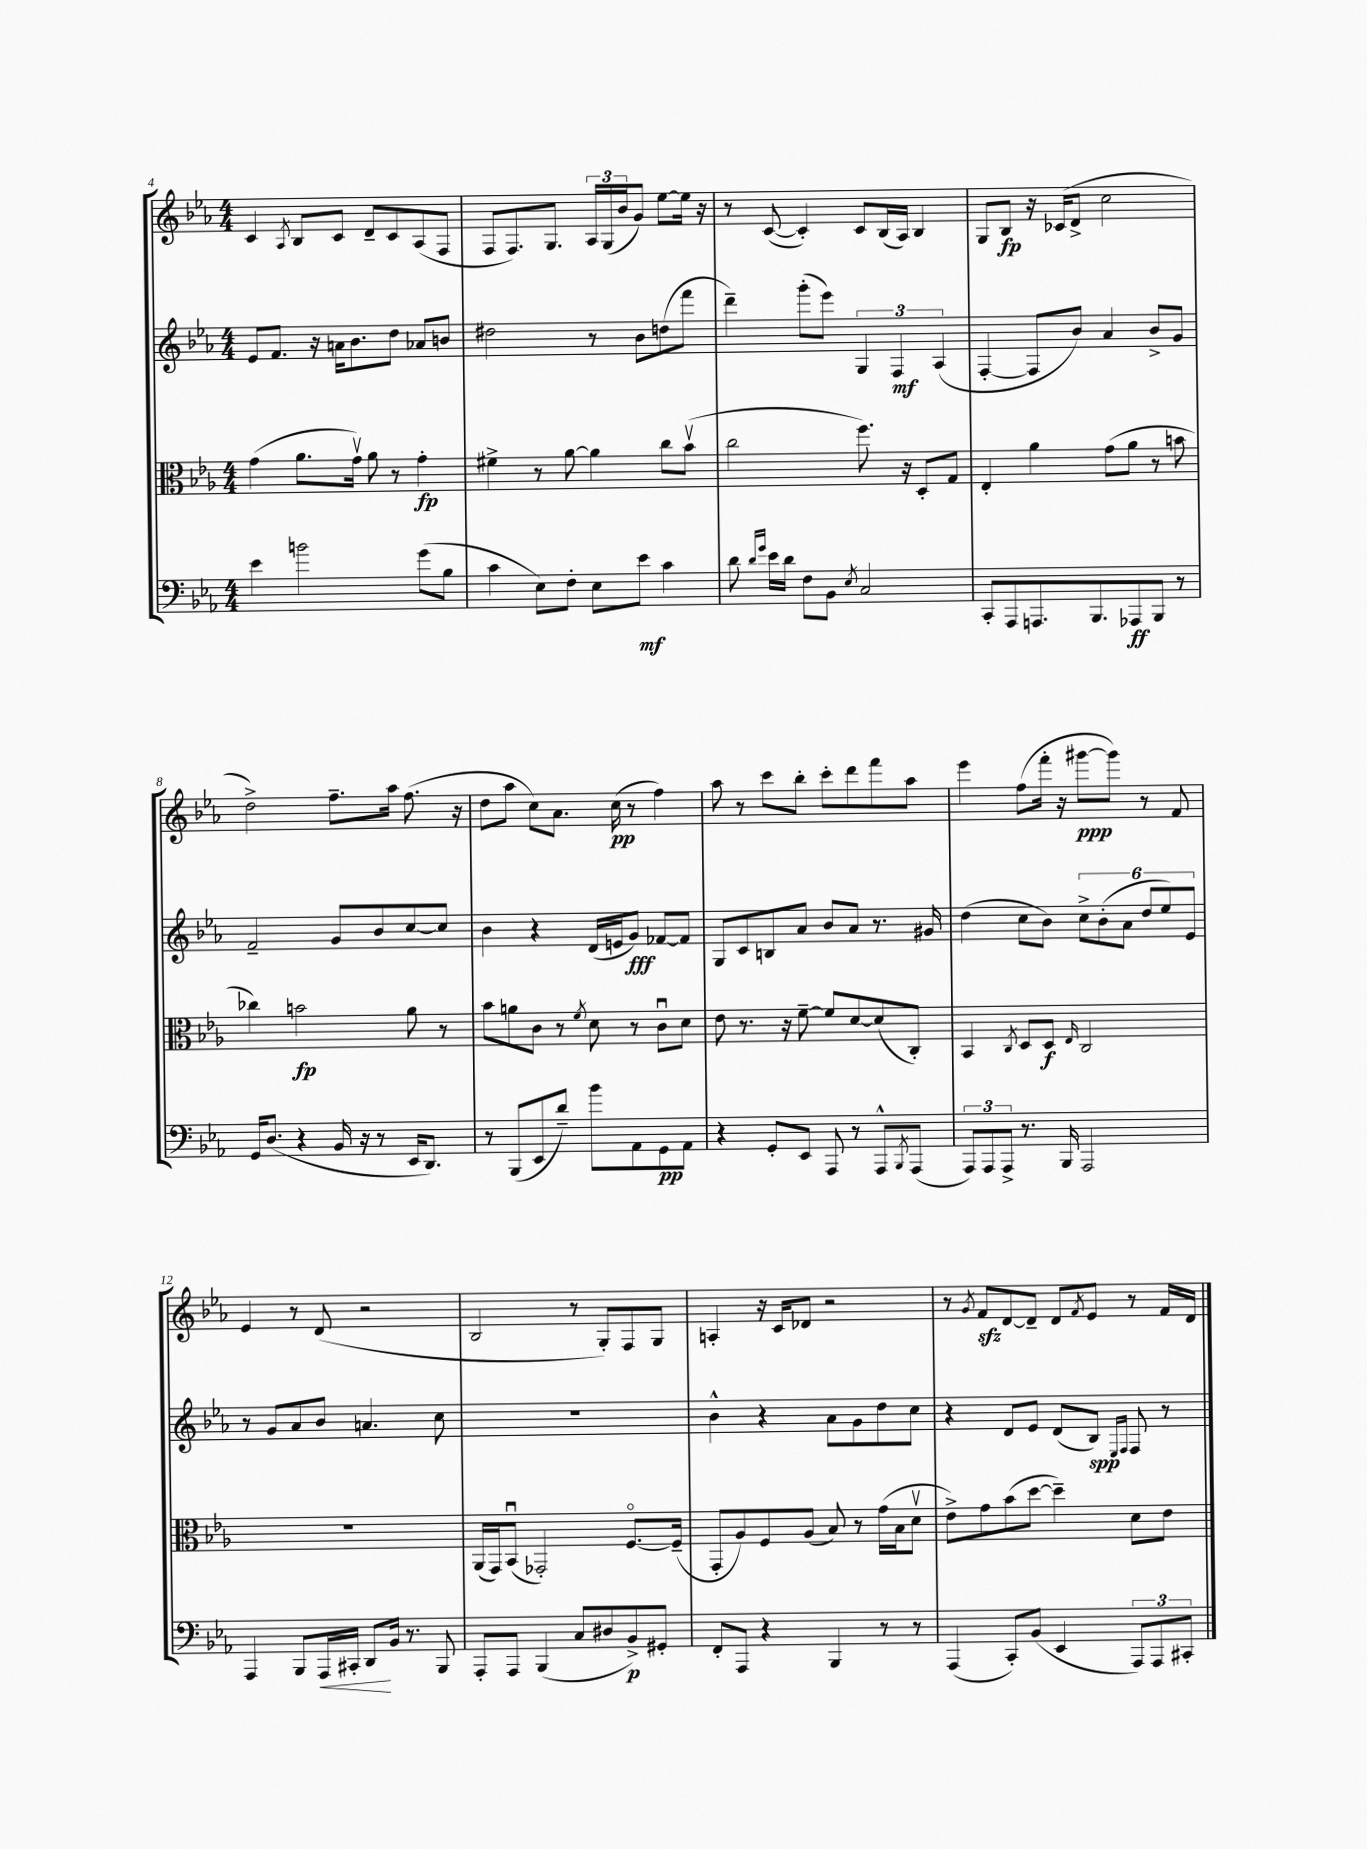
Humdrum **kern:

**kern	**kern	**kern	**kern
*staff4	*staff3	*staff2	*staff1
*clefF4	*clefC3	*clefG2	*clefG2
*k[b-e-a-]	*k[b-e-a-]	*k[b-e-a-]	*k[b-e-a-]
*M4/4	*M4/4	*M4/4	*M4/4
4e-	(4g	8e-	4c
.	.	8.f	.
.	.	.	8qA-
2b	8.a-	.	8B-
.	.	16r	.
.	.	16a	8c
.	16gv)	8.b-	.
.	8a-	.	8d~
.	8r	8dd	8c
(8g	4g'	8a-	(8A-
8B-	.	8b	8F
=	=	=	=
4c	4f#^	2dd#	8F
.	.	.	8.F)
8E-)	8r	.	.
.	.	.	8.G
8F'	[8a-	.	.
8E-	4a-]	8r	24A-
.	.	.	(24G
.	.	.	24b-
8e-	.	8b-	8g)
4c	8cc	(8dd	[8ee-
.	(8b-v	8fff	16ee-]
.	.	.	16r
=	=	=	=
8d	2cc	4ddd~)	8r
16qqd	.	.	.
16qqg	.	.	.
16e-	.	.	([8c
16d	.	.	.
8F	.	(8ggg'	4c'])
8BB-	.	8eee-)	.
8qE-	.	.	.
2C	8.ff)	6G	8c
.	.	.	(16B-
.	.	6F	.
.	16r	.	16A-)
.	8D'	.	4B-
.	.	(6A-	.
.	8G	.	.
=	=	=	=
8CC'	4E-'	[4F'	8G
8AAA-	.	.	8B-
8.AAA	4a-	8F]	16r
.	.	.	(16c-
.	.	8b-)	8d^
8.BBB-	.	.	.
.	(8g	4a-	2cc
8AAA-	8a-	.	.
8BBB-	8r	8b-^	.
8r	8b	8g	.
=	=	=	=
16GG	4cc-)	2f~	2dd^)
(8.D	.	.	.
4r	2b	.	.
16BB-	.	8g	8.ff~
16r	.	.	.
8r	.	8b-	.
.	.	.	16aa-
16EE-	8a-	[8cc	(8.ff
8.DD)	.	.	.
.	8r	8cc]	.
.	.	.	16r
=	=	=	=
8r	8b-	4b-	8dd
(8BBB-	8a	.	8aa-
8EE-	8c	4r	8cc)
8d~)	8r	.	8.a-
.	8qf	.	.
8b-	8d	(16d	.
.	.	16e	(16cc
8AA-	8r	8g)	8r
8GG	8cu	[8f-	4ff)
8AA-	8d	8f-]	.
=	=	=	=
4r	8e-	8G	8aa-
.	8.r	8c	8r
8GG'	.	8B	8ccc
.	16r	.	.
8EE-	[8f~	8a-	8bb-'
8AAA-	8f]	8b-	8ccc'
8r	[8d	8a-	8ddd
8AAA-^^	(8d]	8.r	8fff
8qBBB-	.	.	.
(8AAA-	8C')	.	8aa-
.	.	16g#	.
=	=	=	=
12AAA-)	4BB-	(4dd	4eee-
12AAA-	.	.	.
12AAA-^	.	.	.
.	8qC	.	.
8.r	8D	8cc	(8ff
.	8D	8b-)	16fff'
16BBB-	.	.	16r
.	16qqE-	.	.
2AAA-	2C	12cc^	[8ggg#
.	.	(12b-'	.
.	.	.	8ggg#])
.	.	12a-	.
.	.	12dd	8r
.	.	12ee-)	.
.	.	.	8f
.	.	12e-	.
=	=	=	=
4AAA-	1r	8r	4e-
.	.	8g	.
8BBB-	.	8a-	8r
16AAA-	.	8b-	(8d
16CC#'	.	.	.
8DD	.	4.a	2r
16BB-	.	.	.
8.r	.	.	.
8BBB-	.	8cc	.
=	=	=	=
8AAA-'	(16AA-	1r	2B-
.	16GG)	.	.
8AAA-	(8BB-u	.	.
(4BBB-	2GG-')	.	.
8C	.	.	8r
8D#	.	.	8G')
8BB-^)	[8.Fo	.	8F
8GG#'	.	.	8G
.	(16F~]	.	.
=	=	=	=
8FF'	8GG'	4b-^^	4A'
8AAA-	8A-)	.	.
4r	8F	4r	16r
.	.	.	16c
.	(8A-	.	8d-
4BBB-	8B-)	8a-	2r
.	8r	8g	.
8r	(16g	8dd	.
.	16B-	.	.
8r	8dv	8cc	.
=	=	=	=
(4AAA-	8e-^)	4r	8r
.	.	.	8qg
.	8g	.	8f
8CC')	(8b-	8d	[8d
(8BB-	[8dd	8e-	8d~]
4EE-	4dd~])	(8d	8d
.	.	.	8qf
.	.	8B-)	8e-
.	.	16qqE-	.
.	.	16qqF	.
12AAA-)	8d	8F	8r
12AAA-	.	.	.
.	8e-	8r	16f
12CC#'	.	.	.
.	.	.	16d
==	==	==	==
*-	*-	*-	*-
